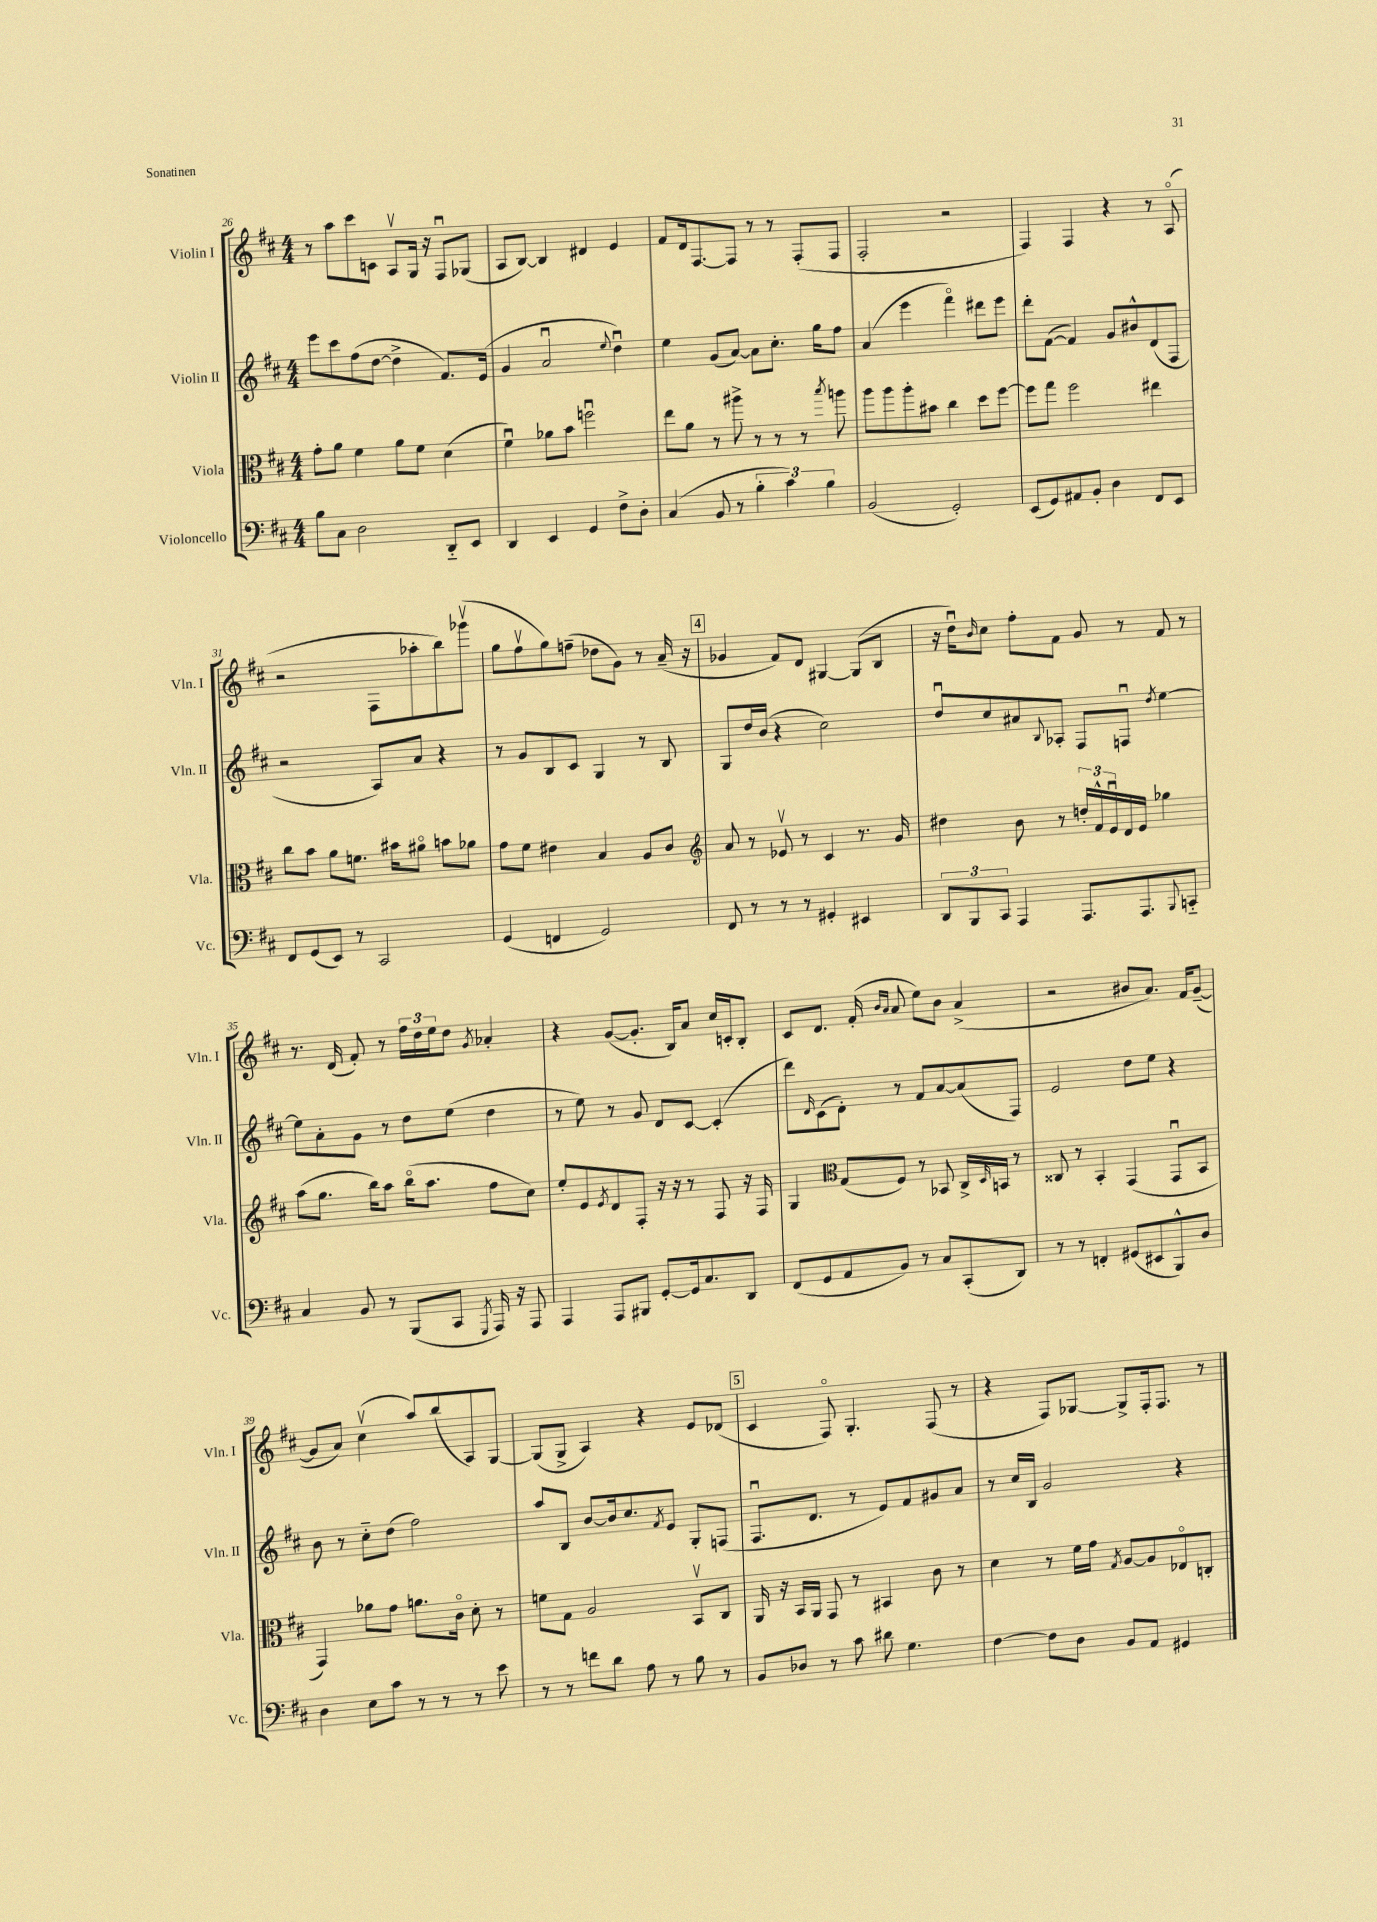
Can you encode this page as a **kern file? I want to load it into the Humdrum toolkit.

**kern	**kern	**kern	**kern
*part4	*part3	*part2	*part1
*staff4	*staff3	*staff2	*staff1
*I"Violoncello	*I"Viola	*I"Violin II	*I"Violin I
*I'Vc.	*I'Vla.	*I'Vln. II	*I'Vln. I
*clefF4	*clefC3	*clefG2	*clefG2
*k[f#c#]	*k[f#c#]	*k[f#c#]	*k[f#c#]
*M4/4	*M4/4	*M4/4	*M4/4
=26	=26	=26	=26
8B\L	8g'\L	8eee\L	8r
8C#\J	8a\J	8ccc#\	8aa\L
2D\	4f#\	(8ff#\	8ccc#\
.	.	[8dd\J	8cn\J
.	8a\L	4dd^\]	8Av/L
.	8f#\J	.	16G/Jk
.	.	.	16r
8DD/L	(4d\	8.f#/L)	8F#u/L
8EE/J	.	.	(8G-X/J
.	.	(16e/Jk	.
=27	=27	=27	=27
4DD/	4f#u\)	4g/	8A/L
.	.	.	[8B/J)
4EE/	8a-X\L	2au/	4B/]
.	8b\J	.	.
4GG/	2ffnu\	.	4d#X/
.	.	8qqee/	.
8F#^\L	.	4ddu\)	4e/
8D'\J	.	.	.
=28	=28	=28	=28
(4C#/	8ee\L	4ee\	8f#/L
.	8a\J	.	16d/k
.	.	.	[8.F#/
8BB/	8r	(8g/L	.
8r	8aa#X^\	[8a/J)	8F#/J]
6B'\	8r	8a\L]	8r
.	8r	8.cc#'\J	8r
6c#\)	.	.	.
.	8r	.	(8F#'/L
.	.	16gg\KL	.
6B\	.	.	.
.	8qbb/	.	.
.	8aan\	8ff#\J	8F#/J
=29	=29	=29	=29
(2BB/	8aa\L	(4a/	2F#'/
.	8aa\	.	.
.	8aa'\	4eee\	.
.	8b#X\J	.	.
2GG'/)	4cc#\	4fff#\)	2r
.	8dd\L	8ddd#X\L	.
.	[8ff#\J	8eee\J	.
=30	=30	=30	=30
(8EE/L	8ff#\L]	8ddd'\L	4F#/)
8GG/)	8gg\J	([8f#\J	.
8AA#X/	2ff#\	4f#/])	4F#/
8BB'/J	.	.	.
4D\	.	8g/L	4r
.	.	8b#X^^/	.
8FF#/L	4ee#X\	(8d/	8r
8EE/J	.	8F#/J	(8A/
!!LO:LB:g=z
=31	=31	=31	=31
8FF#/L	8cc#\L	2r	2r
(8GG/	8b\J	.	.
8EE/J)	8a\L	.	.
8r	8.fn\J	.	.
2CC#/	.	8A/L)	8F#\L
.	16b#X\KL	.	.
.	8a#X\J	8a/J	8aa-X'\
.	8bn\L	4r	8bb\)
.	8a-X\J	.	(8ggg-Xv\J
=32	=32	=32	=32
(4GG/	8g\L	8r	8gg\L
.	8f#\J	8g/L	8ff#v\
4FFn/	4e#X\	8B/	8gg\)
.	.	8c#/J	(8ffn~\J
2GG/)	4B/	4G/	8dd-X\L
.	.	.	8g\J)
.	8A/L	8r	8r
.	8c#/J	8B/	(16a~/
.	.	.	16r
!!LO:REH:place=s1:t=4
=33	=33	=33	=33
*	*clefG2	*	*
8FF#/	8a/	8G/L	4g-X/
8r	8r	16dd/L	.
.	.	(16b/JJ	.
8r	8e-Xv/	4r	8f#/L)
8r	8r	.	8d/J
4GG#X'/	4c#/	2cc#\)	[4G#X/
4EE#X/	8.r	.	(8G#/L]
.	.	.	8B/J
.	16g/	.	.
=34	=34	=34	=34
12DD/L	4dd#X\	8ddu/L	16r
.	.	.	16ddu\KL)
12BBB/	.	.	.
.	.	.	16qqb/
.	.	8cc#/	8cc#\J
12CC#/J	.	.	.
4AAA/	8b\	8a#X/	8ff#'\L
.	.	8qqB/	.
.	8r	8A-X'/J	8f#\J
8.AAA/L	24ddn'/LL	8F#/L	8g/
.	24f#^^/	.	.
.	24eu/	.	.
.	16d/	8Fnu/J	8r
8.AAA/	16e/JJ	.	.
.	.	8qdd/	.
.	4gg-X\	[4ee\	8f#/
8qqBBB/	.	.	.
8CCn/J	.	.	8r
!!LO:LB:g=z
=35	=35	=35	=35
4C#/	(8aa\L	8ee\L]	8.r
.	8.gg\J	8a'\	.
.	.	.	(16d/
8BB/	.	8g\J	8f#'/)
.	16bb\KL)	.	.
8r	8aa\J	8r	8r
(8BBB/L	(16bb\KL	8dd\L	24ff#\LL
.	.	.	24dd\
.	8.aa\J	.	.
.	.	.	24ee\J
8CC#/J	.	(8ee\J	8dd\J
8qGGG/	.	.	8qg/
16AAA/)	8ff#\L	4dd\	4a-X'/
16r	.	.	.
8AAA/	8cc#\J)	.	.
=36	=36	=36	=36
4AAA/	8ee'/L	8r	4r
.	8e/	8ee\)	.
.	8qe/	.	.
8AAA/L	8d/	8r	([8g/L
8BBB#X/J	8F#'/J	8g/	8.g'/J]
[8GG'/L	16r	8d/L	.
.	16r	.	16B/KL)
16GG/k]	8r	[8c#/J	8a/J
8.C#/	.	.	.
.	8F#/	(4c#'/]	16cc#/LL
.	.	.	16cn'/J
8DD/J	16r	.	8B'/J
.	16F#/	.	.
=37	=37	=37	=37
(8FF#/L	4G/	8ddd\L)	8c#/L
.	.	16qqd/	.
8GG/	.	(8c#\	8.d/J
*	*clefC3	*	*
8AA/	(8G/L	8d'\J)	.
.	.	.	(16f#'/
.	.	.	16qqb/LL
.	.	.	16qqa/JJ
8BB/J)	8F#/J)	8r	8a/
8r	8r	8f#/L	8ee\L)
8C#/L	8BB-X/	[8a/	8b\J
(8CC#'/	16C#^/LL	(8a/]	(4a^/
.	16qqD/	.	.
.	16BBn/JJ	.	.
8DD/J)	8r	8F#/J)	.
=38	=38	=38	=38
8r	8C##X/	2e/	2r
8r	8r	.	.
4FFn'/	4BB'/	.	.
(8GG#X/L	(4GG/	8dd\L	8b#X/L
8EE#X/	.	8ee\J	8.a/J)
8BBB^^/)	8GGu/L	4r	.
.	.	.	16f#/KL
8D/J	8BB/J	.	([8g~/J
!!LO:LB:g=z
=39	=39	=39	=39
4D\	4GG/)	8b\	8g/L]
.	.	8r	8a/J)
8E\L	8a-X\L	8cc#\L	(4cc#v\
8c#\J	8g\J	(8dd\J	.
8r	8.an\L	2ff#\)	8aa/L)
8r	.	.	(8bb/
.	16c#\Jk	.	.
8r	8d'\	.	8A/)
8e\	8r	.	[8G/J
=40	=40	=40	=40
8r	8fn\L	8aa/L	(8G/L]
8r	8G\J	8B/J	8G^/J
8fn\L	2A/	[8b/L	4A/)
8d\J	.	16b/k]	.
.	.	8.cc#/	.
8A\	.	.	4r
.	.	8qf#/	.
8r	.	8e/J	.
8B\	8BBv/L	8G'/L	8e/L
8r	8C#/J	(8Fn/J	(8d-X/J
!!LO:REH:place=s1:t=5
=41	=41	=41	=41
8BB/L	16AA/	8.F#u/L	4c#/
.	16r	.	.
8D-X/J	16BB/LL	.	.
.	16AA/JJ	8.d/J	.
8r	8GG/	.	8F#/)
8c#\	8r	8r	4.G'/
8d#X\	4BB#X/	8e/L)	.
4.G\	.	8f#/	.
.	8c#\	8g#X/	(8F#/
.	8r	8a/J	8r
=42	=42	=42	=42
[4F#\	4d\	8r	4r
.	.	16cc#/LL	.
.	.	16B/JJ	.
8F#\L]	8r	2g/	8F#/L)
8D\J	16f#\LL	.	[8G-X/J
.	16g\JJ	.	.
.	8qG/	.	.
8BB/L	[8A/L	.	8G-^/L]
8AA/J	8A/]	.	16F#'/k
.	.	.	8.F#/J
4GG#X/	8E-X/	4r	.
.	8Cn'/J	.	8r
==	==	==	==
*-	*-	*-	*-
